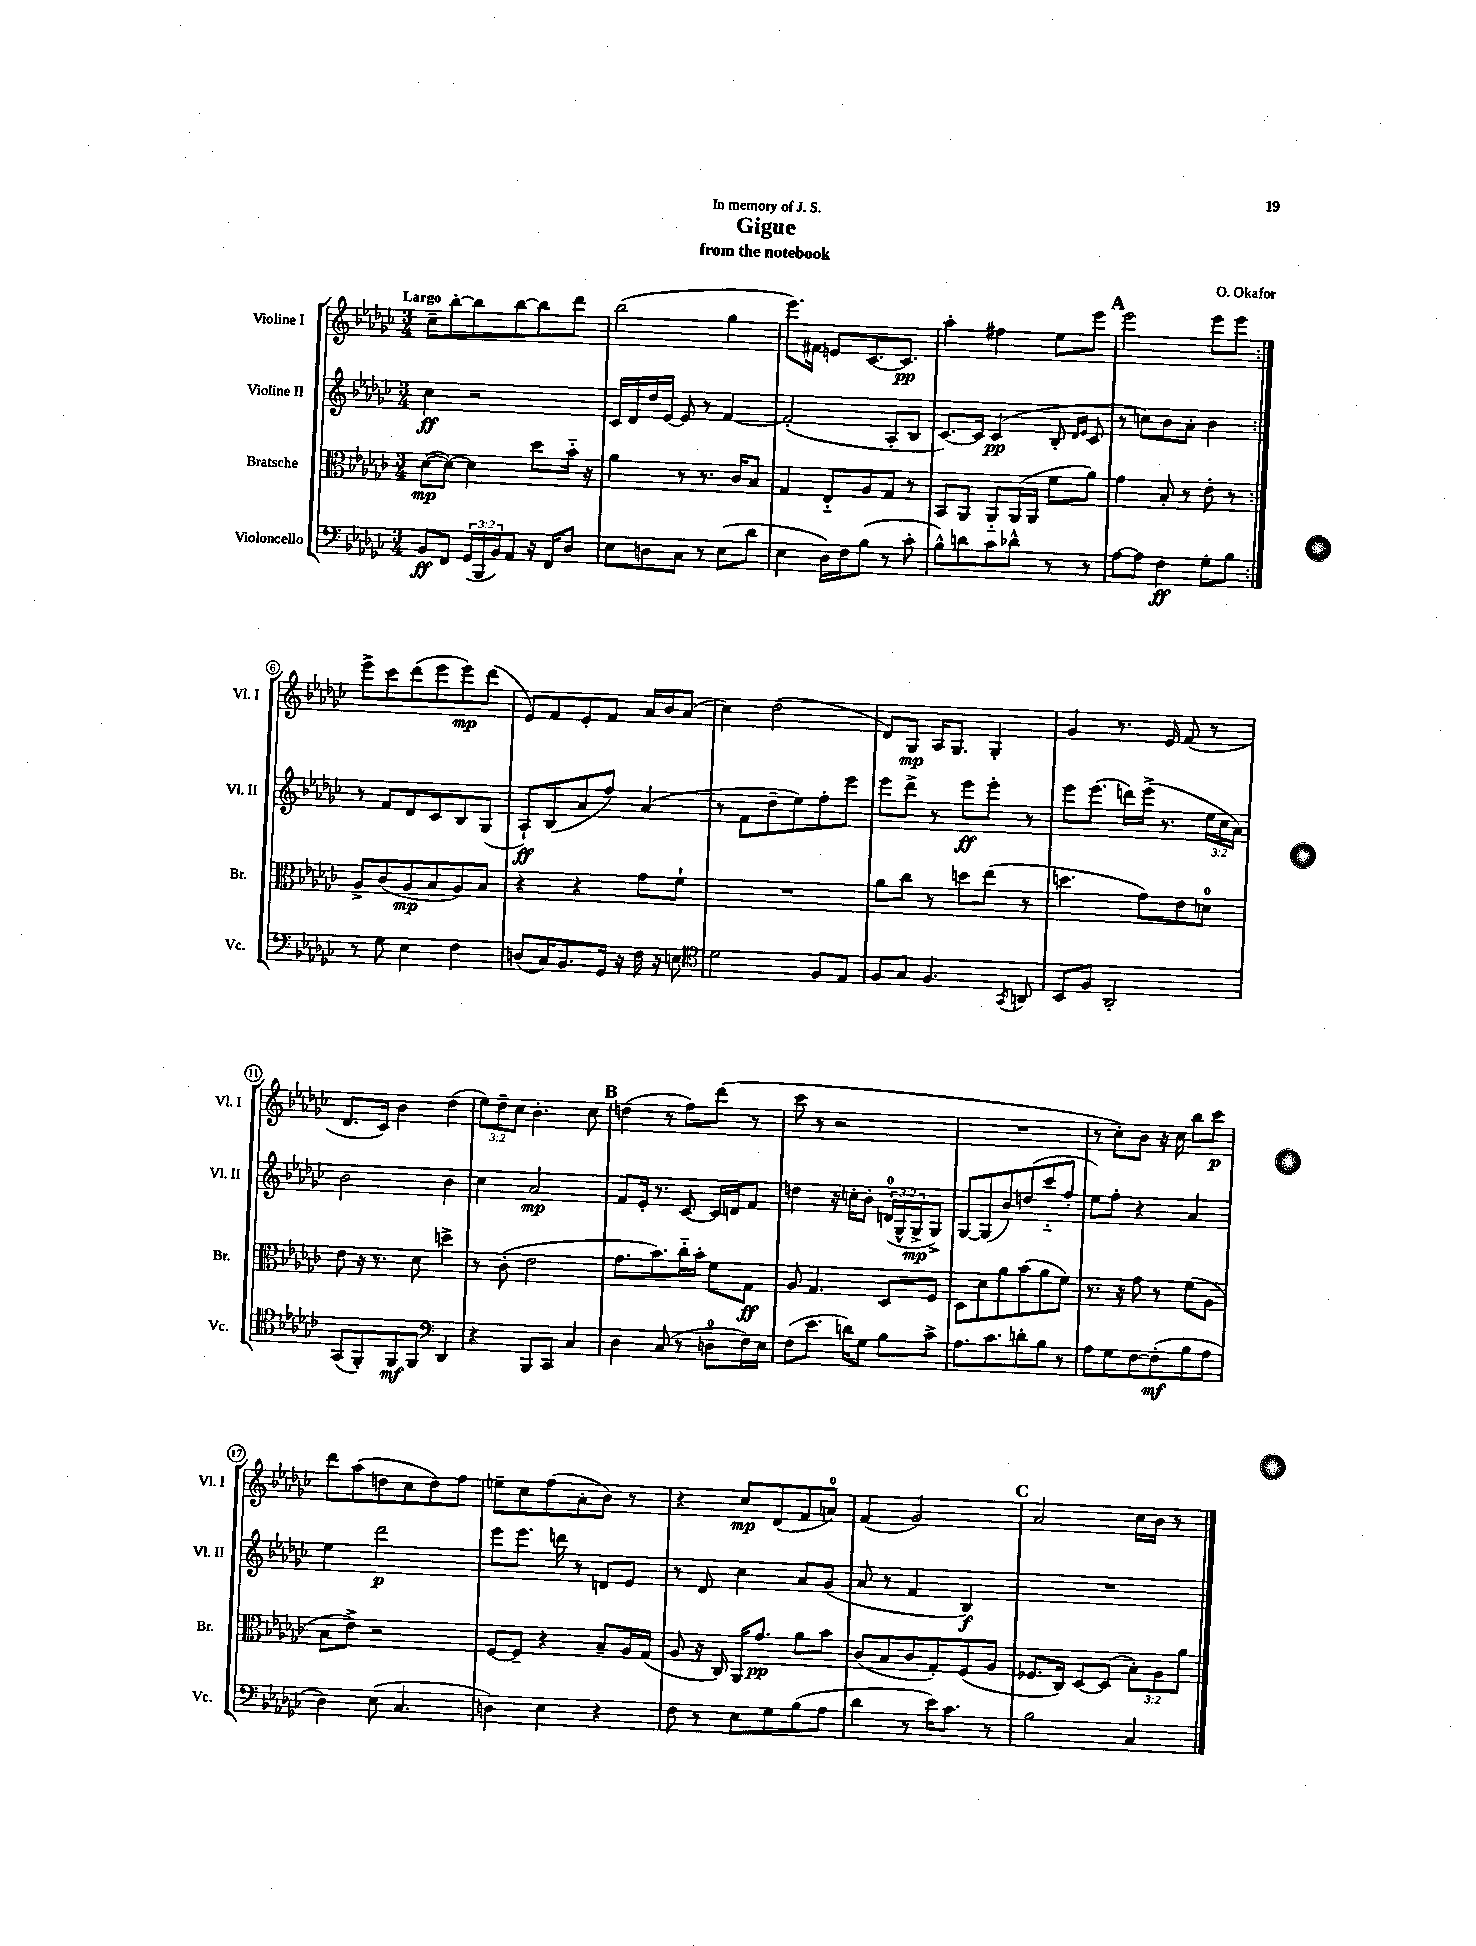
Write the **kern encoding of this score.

**kern	**dynam	**kern	**dynam	**kern	**dynam	**kern	**dynam
*part4	*part4	*part3	*part3	*part2	*part2	*part1	*part1
*staff4	*staff4	*staff3	*staff3	*staff2	*staff2	*staff1	*staff1
*I"Violoncello	*	*I"Bratsche	*	*I"Violine II	*	*I"Violine I	*
*I'Vc.	*	*I'Br.	*	*I'Vl. II	*	*I'Vl. I	*
*clefF4	*	*clefC3	*	*clefG2	*	*clefG2	*
*k[b-e-a-d-g-c-]	*	*k[b-e-a-d-g-c-]	*	*k[b-e-a-d-g-c-]	*	*k[b-e-a-d-g-c-]	*
*M3/4	*	*M3/4	*	*M3/4	*	*M3/4	*
=1	=1	=1	=1	=1	=1	=1	=1
!	!	!	!	!	!	!LO:TX:a:B:t=Largo	!
8BB-/L	ff	([8d-\L	mp	4cc-\	ff	8cc-~\L	.
8FF/J	.	8d-\J_)	.	.	.	[8bb-'\	.
(24GG-/LL	.	4d-\]	.	2r	.	8bb-\]	.
24BBB-/	.	.	.	.	.	.	.
24BB-/J)	.	.	.	.	.	.	.
8AA-/J	.	.	.	.	.	[8bb-\	.
16r	.	8dd-\L	.	.	.	8bb-\]	.
16FF/KL	.	.	.	.	.	.	.
8D-/J	.	16b-\Jk	.	.	.	8ddd-\J	.
.	.	16r	.	.	.	.	.
=2	=2	=2	=2	=2	=2	=2	=2
8E-\L	.	4a-\	.	16c-/LL	.	(2bb-\	.
.	.	.	.	16d-/	.	.	.
8Dn\	.	.	.	16dd-/	.	.	.
.	.	.	.	[16e-/JJ	.	.	.
8C-\J	.	8r	.	8e-/]	.	.	.
8r	.	8.r	.	8r	.	.	.
(8E-\L	.	.	.	[4f/	.	4gg-\	.
.	.	16c-/KL	.	.	.	.	.
8d-\J	.	8B-/J	.	.	.	.	.
=3	=3	=3	=3	=3	=3	=3	=3
4E-\	.	4G-/	.	(2f'/]	.	8.eee-\L)	.
.	.	.	.	.	.	16f#X\Jk	.
16D-\LL)	.	8E-/L	.	.	.	8en/L	.
16F\J	.	.	.	.	.	.	.
(8B-\J	.	8A-/	.	.	.	[8.c-/	.
8r	.	8G-/J	.	8A-'/L	.	.	.
.	.	.	.	.	.	8.c-/J]	pp
8c-'\	.	8r	.	8B-/J	.	.	.
=4	=4	=4	=4	=4	=4	=4	=4
8B-^^\L)	.	8BB-/L	.	[8.c-/L)	.	4aa-'\	.
8dn\	.	8AA-/J	.	.	.	.	.
.	.	.	.	16c-/Jk]	.	.	.
8c-\	.	8AA-/L	.	(4c-/	pp	4ff#X\	.
8d-X^^\J	.	(16AA-/L	.	.	.	.	.
.	.	16AA-/JJ	.	.	.	.	.
8r	.	8f\L	.	8B-'/	.	8ee-\L	.
.	.	.	.	16qqd-/LL	.	.	.
.	.	.	.	16qqe-/JJ	.	.	.
8r	.	8a-\J)	.	8c-/	.	8eee-\J	.
!!LO:REH:place=s1:t=A
=5	=5	=5	=5	=5	=5	=5	=5
[8A-\L	.	4g-\	.	8r	.	2eee-\	.
8A-\J]	.	.	.	8ccn\L)	.	.	.
4F\	ff	8B-'/	.	8b-\	.	.	.
.	.	8r	.	8a-'\J	.	.	.
8G-'\L	.	8e-'\	.	4b-\	.	8eee-\L	.
8B-\J	.	8r	.	.	.	8eee-\J	.
!!LO:LB:g=z
=6:|!	=6:|!	=6:|!	=6:|!	=6:|!	=6:|!	=6:|!	=6:|!
8r	.	8A-^/L	.	8r	.	8eee-^\L	.
8G-\	.	(8c-/	.	8f/L	.	8ccc-\	.
4E-\	.	8A-/	mp	8d-/	.	(8ddd-\	.
.	.	8B-/	.	8c-/	.	8eee-\	.
4F\	.	8A-/)	.	8B-/	.	8eee-\)	mp
.	.	8B-/J	.	(8G-/J	.	(8ddd-\J	.
=7	=7	=7	=7	=7	=7	=7	=7
(8Dn/L	.	4r	.	8A-`/L)	ff	8e-/L)	.
16C-/K)	.	.	.	(8B-/	.	8f/	.
8.BB-/	.	.	.	.	.	.	.
.	.	4r	.	8a-/	.	8e-'/	.
16GG-/Jk	.	.	.	8ff/J)	.	8f/J	.
16r	.	.	.	.	.	.	.
16F\	.	8g-\L	.	(4a-/	.	16a-/LL	.
16r	.	.	.	.	.	16b-/J	.
8En\	.	8f`\J	.	.	.	(8a-/J	.
=8	=8	=8	=8	=8	=8	=8	=8
*clefC4	*	*	*	*	*	*	*
2d-\	.	2.r	.	8r	.	4cc-\)	.
.	.	.	.	8f\L	.	.	.
.	.	.	.	8dd-~\	.	(2dd-\	.
.	.	.	.	8ee-\)	.	.	.
8F/L	.	.	.	8ff'\	.	.	.
8E-/J	.	.	.	8eee-\J	.	.	.
=9	=9	=9	=9	=9	=9	=9	=9
8F/L	.	8a-\L	.	8eee-\L	.	8d-/L)	.
8G-/J	.	8cc-\J	.	8ddd-^\J	.	8G-/J	mp
4.F/	.	8r	.	8r	.	16A-/KL	.
.	.	.	.	.	.	8.G-/J	.
.	.	8ddn\L	.	8eee-\L	ff	.	.
.	.	(8ee-\J	.	8eee-'\J	.	4G-'/	.
8qGG-/	.	.	.	.	.	.	.
8AAn/	.	8r	.	8r	.	.	.
=10	=10	=10	=10	=10	=10	=10	=10
8BB-/L	.	4.ddn\	.	8eee-\L	.	4g-/	.
8F/J	.	.	.	(8.eee-\J	.	.	.
2AA-'/	.	.	.	.	.	8.r	.
.	.	.	.	16dddn\LL)	.	.	.
.	.	8g-\L)	.	(16eee-^\JJ	.	.	.
.	.	.	.	8.r	.	16e-/	.
.	.	8e-\	.	.	.	(8f/	.
.	.	8dn\J	.	24ee-\LL	.	8r	.
.	.	.	.	24cc-\	.	.	.
.	.	.	.	24a-\JJ)	.	.	.
!!LO:LB:g=z
=11	=11	=11	=11	=11	=11	=11	=11
(8GG-/L	.	8e-\	.	2b-\	.	8.d-/L	.
8FF'/)	.	16r	.	.	.	.	.
.	.	8.r	.	.	.	16c-/Jk)	.
8FF/	mf	.	.	.	.	4b-\	.
8FF/J	.	8d-\	.	.	.	.	.
*clefF4	*	*	*	*	*	*	*
4DD-/	.	4ddn^\	.	4b-\	.	(4dd-\	.
=12	=12	=12	=12	=12	=12	=12	=12
4r	.	8r	.	4cc-\	.	12ee-\L)	.
.	.	.	.	.	.	12dd-~\	.
.	.	(8c-'\	.	.	.	.	.
.	.	.	.	.	.	12cc-\J	.
8BBB-/L	.	2e-\	.	2a-/	mp	4.b-'\	.
8CC-/J	.	.	.	.	.	.	.
4C-/	.	.	.	.	.	.	.
.	.	.	.	.	.	8cc-\	.
!!LO:REH:place=s1:t=B
=13	=13	=13	=13	=13	=13	=13	=13
4D-\	.	8.g-\L	.	8f/L	.	(4ddn\	.
.	.	.	.	16e-'/Jk	.	.	.
.	.	8.b-\)	.	8.r	.	.	.
(8C-/	.	.	.	.	.	8r	.
8r	.	16cc-\L	.	[8c-/	.	8ff\L)	.
.	.	16b-'\JJ	.	.	.	.	.
8Dn\L	.	8f\L	.	16c-/LL]	.	(8ddd-\J	.
.	.	.	.	16dn/J	.	.	.
16F\L)	.	8G-\J	ff	8f/J	.	8r	.
16E-\JJ	.	.	.	.	.	.	.
=14	=14	=14	=14	=14	=14	=14	=14
(8F\L	.	8A-/	.	4ddn\	.	8ccc-\	.
8.e-\J	.	4.G-/	.	.	.	8r	.
.	.	.	.	16r	.	2r	.
16dn\KL)	.	.	.	16ccn'\KL	.	.	.
8G-\J	.	.	.	8b-'\J	.	.	.
8B-\L	.	8D-/L	.	(24dn/LL	.	.	.
.	.	.	.	24G-^^/	.	.	.
.	.	.	.	24G-^/J	mp	.	.
8c-^\J	.	8F/J	.	8G-^/J)	.	.	.
=15	=15	=15	=15	=15	=15	=15	=15
8.A-\L	.	8D-\L	.	[8G-/L	.	2.r	.
.	.	8d-\	.	(8G-/]	.	.	.
8.c-\	.	.	.	.	.	.	.
.	.	8a-\	.	8b-/)	.	.	.
8dn'\	.	(8b-\	.	(8ddn/	.	.	.
8B-\J	.	8a-\	.	8ccc-/	.	.	.
8r	.	8f\J)	.	8ff'/J	.	.	.
=16	=16	=16	=16	=16	=16	=16	=16
8A-\L	.	8.r	.	8ee-\L)	.	8r	.
8G-\	.	.	.	8ff'\J	.	8cc-'\L)	.
.	.	16r	.	.	.	.	.
[8F\	.	8g-\	.	4r	.	8b-\J	.
(8F'\]	mf	8r	.	.	.	16r	.
.	.	.	.	.	.	16cc-\	.
8B-\	.	(8f\L	.	4a-/	.	8bb-\L	.
8A-\J	.	8A-\J	.	.	.	8ccc-\J	p
!!LO:LB:g=z
=17	=17	=17	=17	=17	=17	=17	=17
4D-\)	.	8B-\L	.	4ee-\	.	8ddd-\L	.
.	.	8e-^\J)	.	.	.	(8aa-\	.
(8E-\	.	2r	.	2ddd-\	p	8ddn\	.
4.C-/	.	.	.	.	.	8cc-\	.
.	.	.	.	.	.	8dd\)	.
.	.	.	.	.	.	8ff\J	.
=18	=18	=18	=18	=18	=18	=18	=18
4Dn\)	.	[8F/L	.	8eee-\L	.	8een~\L	.
.	.	8F~/J]	.	8.eee-\J	.	8cc-\	.
4E-\	.	4r	.	.	.	(8ff\	.
.	.	.	.	16dddn\	.	.	.
.	.	.	.	8r	.	8a-'\	.
4r	.	8B-~/L	.	8dn/L	.	8b-\J)	.
.	.	16A-/L	.	8e-/J	.	8r	.
.	.	(16G-/JJ	.	.	.	.	.
=19	=19	=19	=19	=19	=19	=19	=19
8F\	.	8A-/	.	8r	.	4r	.
8r	.	16r	.	8d-/	.	.	.
.	.	16C-/)	.	.	.	.	.
8E-\L	.	16AA-/KL	.	4cc-\	.	8cc-/L	mp
.	.	8.g-/J	pp	.	.	.	.
8G-\	.	.	.	.	.	(8d-/	.
(8B-\	.	8a-\L	.	8a-/L	.	8f/	.
8A-\J	.	8b-\J	.	(8g-/J	.	8an/J)	.
=20	=20	=20	=20	=20	=20	=20	=20
4d-\	.	(8c-/L	.	8a-/	.	(4f/	.
.	.	8B-/	.	8r	.	.	.
8r	.	8c-/	.	4f/	.	2g-/)	.
16e-\KL)	.	8G-'/)	.	.	.	.	.
8.c-\J	.	.	.	.	.	.	.
.	.	(8F/	.	4B-/)	f	.	.
8r	.	8A-/J	.	.	.	.	.
!!LO:REH:place=s1:t=C
=21	=21	=21	=21	=21	=21	=21	=21
2B-\	.	8.F-X/L	.	2.r	.	2a-/	.
.	.	16C-/Jk)	.	.	.	.	.
.	.	[8D-/L	.	.	.	.	.
.	.	(8D-/J]	.	.	.	.	.
4C-/	.	12B-'\L)	.	.	.	16cc-\LL	.
.	.	.	.	.	.	16b-\JJ	.
.	.	12A-\	.	.	.	.	.
.	.	.	.	.	.	8r	.
.	.	12a-\J	.	.	.	.	.
==	==	==	==	==	==	==	==
*-	*-	*-	*-	*-	*-	*-	*-
